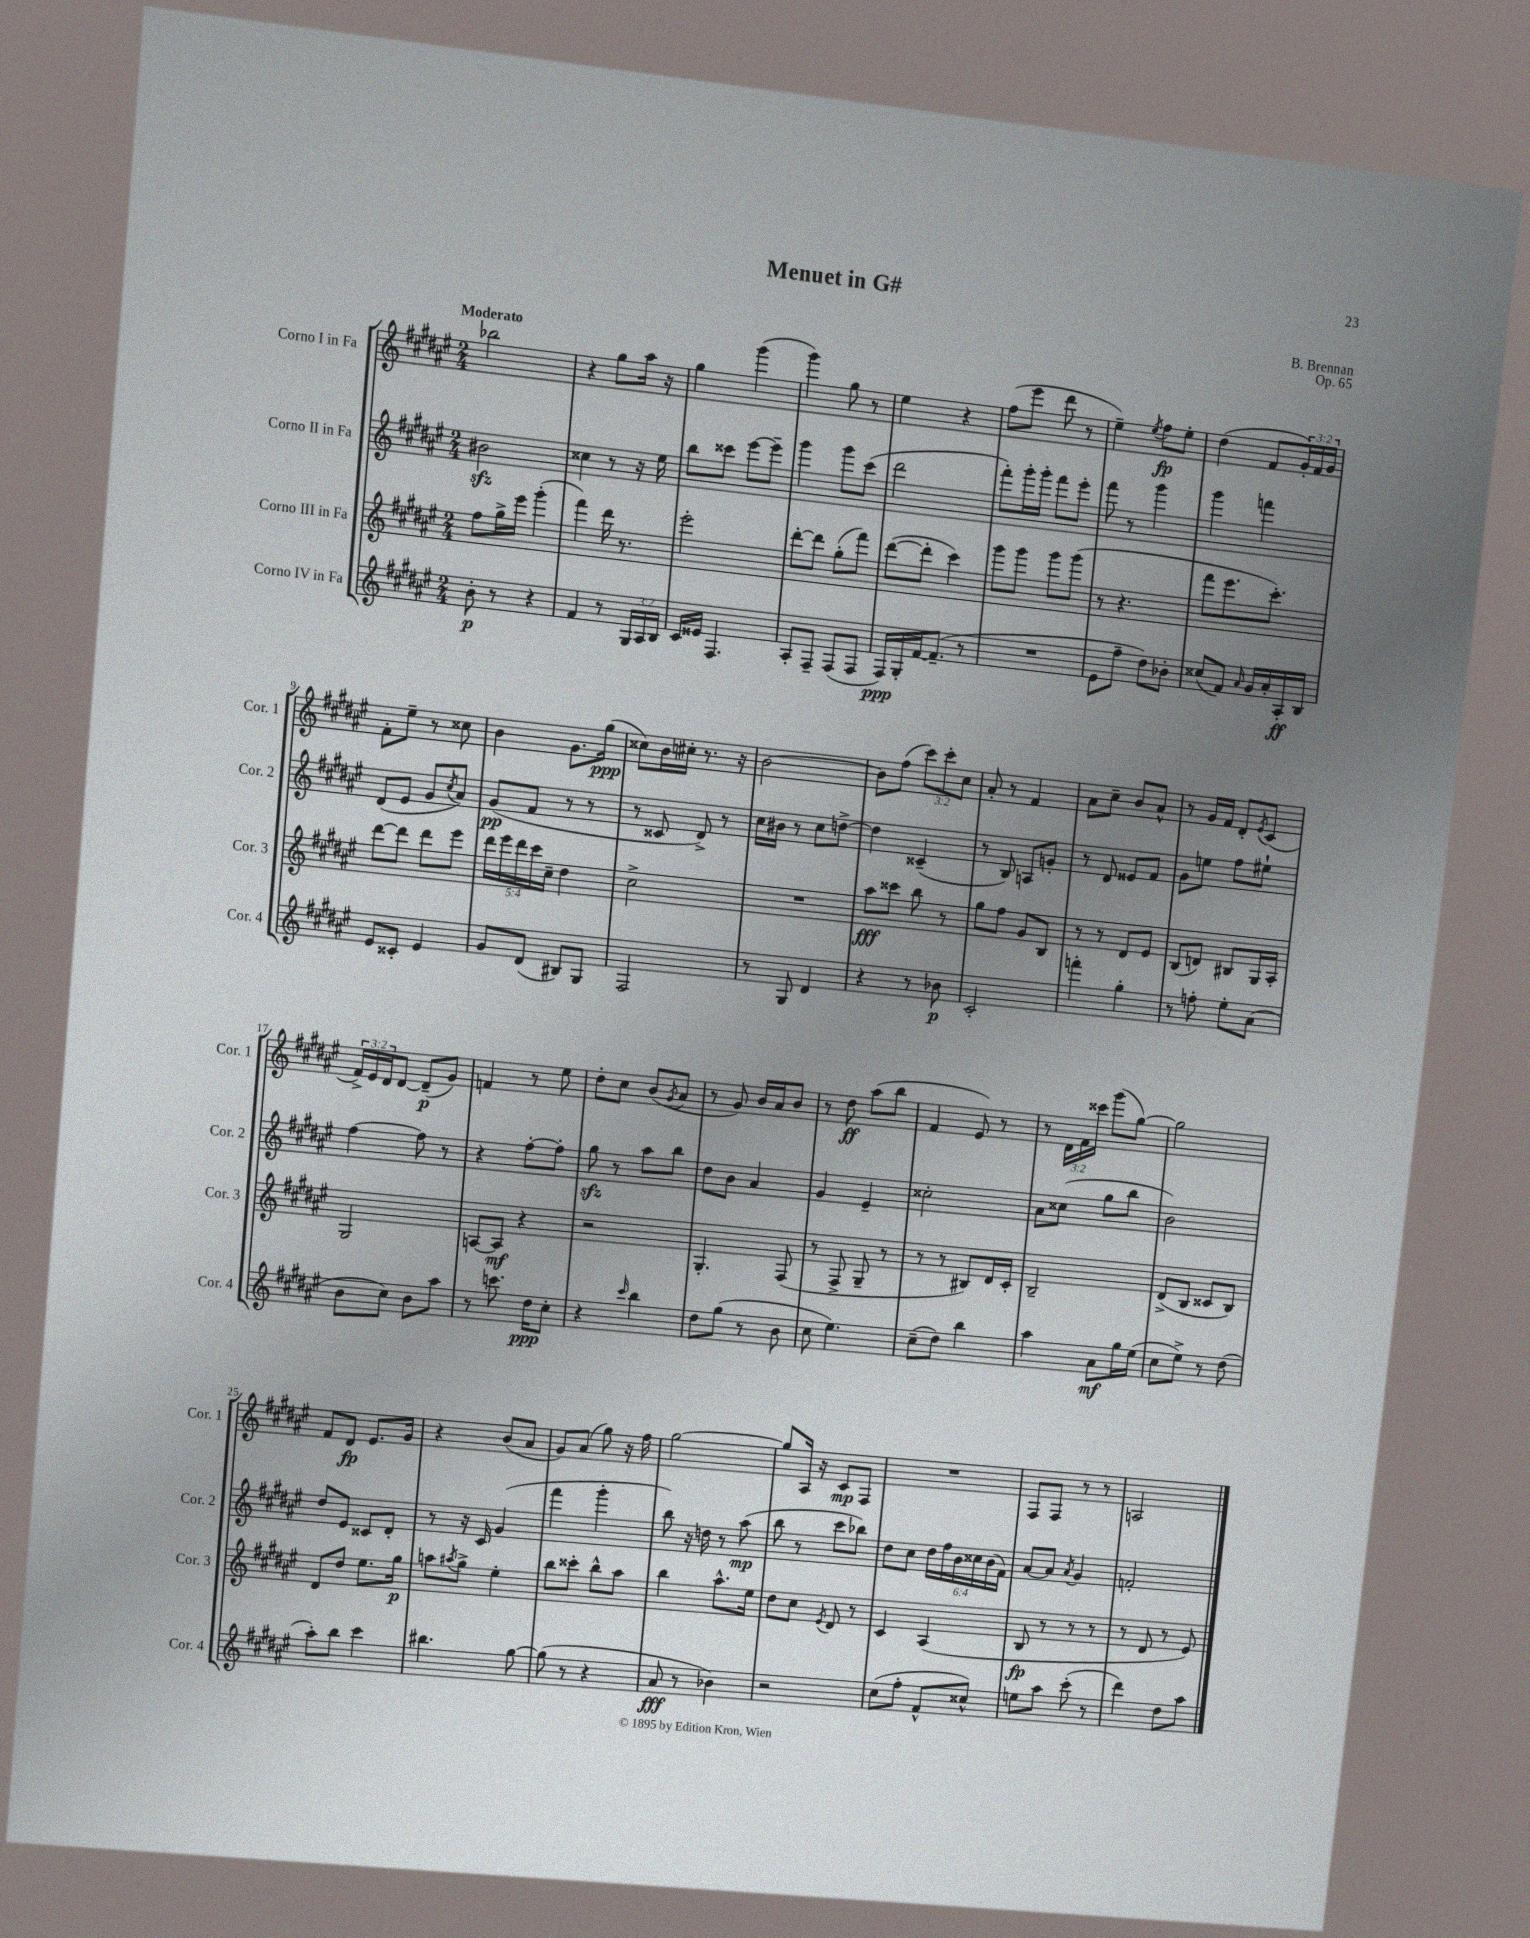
\header { title = "Menuet in G#" composer = "B. Brennan" opus = "Op. 65" }
<<
\new StaffGroup <<
\new Staff = "s0" \with { instrumentName = "Corno I in Fa" shortInstrumentName = "Cor. 1" } {
    \clef treble \key fis \major \numericTimeSignature \time 2/4 \override Staff.TupletNumber.text = #tuplet-number::calc-fraction-text \tempo "Moderato"
    bes''2 |
    r4 gis''8 ais''16 r16 |
    gis''4 gis'''4( |
    gis'''4) gis''8 r8 |
    eis''4 r4 |
    fis''8( eis'''8 dis'''8 r8 |
    eis''4--) \acciaccatura { eis''8 } fis''8\fp eis''8-. |
    dis''4( fis'8 \tuplet 3/2 { gis'16-.) fis'16 gis'16 } |
    fis'8-. eis''8-- r8 cisis''8 |
    b'4 gis'8. gis''16\ppp( |
    cisis''8) b'16 cis''16-. r8. r16 |
    b'2~ |
    b'8 fis''8( \tuplet 3/2 { cis'''8) cis'''8-. cis''8 } |
    ais'8-. r8 fis'4 |
    ais'8 cis''8-- b'8 ais'8-^ |
    r8 gis'16 fis'16 dis'8-. \acciaccatura { eis'8 } cis'8( |
    \tuplet 3/2 { fis'16->) eis'16 dis'16 } dis'8~ dis'8--\p( gis'8) |
    f'4 r8 eis''8 |
    dis''8-. cis''8 b'8( \acciaccatura { gis'8 } ais'8 |
    r8 gis'8) b'16 ais'16 b'8 |
    r8 dis''8\ff ais''8( b''8 |
    fis'4 eis'8) r8 |
    r8 \tuplet 3/2 { dis'16 fis'16 cisis'''16 } gis'''8( gis''8~) |
    gis''2 |
    fis'8 dis'8\fp eis'8. gis'16 |
    r4 b'8( ais'8 |
    gis'8) ais'8( gis''8) r16 fis''16 |
    gis''2~ |
    gis''8 ais16 r16 cis'8\mp fis8 |
    R2 |
    fis8 fis8 r8 r8 |
    a2 \bar "|." |
}
\new Staff = "s1" \with { instrumentName = "Corno II in Fa" shortInstrumentName = "Cor. 2" } {
    \clef treble \key fis \major \numericTimeSignature \time 2/4 \override Staff.TupletNumber.text = #tuplet-number::calc-fraction-text
    bis'2\sfz |
    cisis''4 r8 r16 eis''16 |
    b''8 cisis'''8 eis'''8~ eis'''8-- |
    gis'''4 gis'''8 cis'''8( |
    dis'''2 |
    fis'''8-.) gis'''16-. gis'''16-. fis'''8 eis'''8-. |
    fis'''8 r8 gis'''4 |
    gis'''4 f'''4 |
    dis'8( eis'8 gis'8 \acciaccatura { cis''8 } ais'8) |
    gis'8\pp( fis'8 r8 r8 |
    r8 cisis'8 dis'8->) r8 |
    cis''16 bis'16 r8 cis''8 d''8~-> |
    d''4 cisis'4--( |
    r8 b8) a8 g'8-. |
    r8 dis'8 eisis'8 fis'8 |
    gis'8 e''8 fis''8 eis''8-! |
    fis''4~ fis''8 r8 |
    r4 fis''8~-. fis''8-. |
    gis''8\sfz r8 ais''8 b''8 |
    dis''8 b'8 ais'4 |
    gis'4 eis'4-- |
    cisis''2-. |
    ais'8 cisis''8( gis''8 b''8 |
    b'2) |
    dis''8 eis'8 cisis'8 dis'8-. |
    r8 r16 cis'16 gis'4( |
    fis'''4 gis'''4-. |
    b''8) r16 d''16 r8 ais''8\mp( |
    b''8 r8 cis'''8 bes''8) |
    dis''8 cis''8 \tuplet 6/4 { dis''16 fis''16 b'16 cisis''16 b'16( fis'16) } |
    ais'8~ ais'8 \acciaccatura { ais'8 } gis'4 |
    f'2-. \bar "|." |
}
\new Staff = "s2" \with { instrumentName = "Corno III in Fa" shortInstrumentName = "Cor. 3" } {
    \clef treble \key fis \major \numericTimeSignature \time 2/4 \override Staff.TupletNumber.text = #tuplet-number::calc-fraction-text
    fis''8 gis''16-> eis'''16 gis'''4-.( |
    fis'''4) dis'''16 r8. |
    eis'''2-. |
    dis'''8~-. dis'''8 gis''8-.( fis'''8) |
    dis'''8~( dis'''8-. cis'''4) |
    gis'''8 gis'''8 gis'''8 gis'''8( |
    r8 r4. |
    fis'''8 eis'''8. cis'''8.-.) |
    dis'''8~ dis'''8 dis'''8 eis'''8 |
    \tuplet 5/4 { dis'''16 eis'''16 dis'''16 cis'''16 cis''16-- } dis''4 |
    cis''2-> |
    R2 |
    ais''8\fff cisis'''8 b''8 r8 |
    gis''8 fis''8 gis'8 b8 |
    r8 r8 dis'8 eis'8 |
    b8( d'8) bis8 gis16 ais16-. |
    gis2 |
    a8~ a8\mf r4 |
    r2 |
    gis4.-. fis8( |
    r8 fis8-> gis8-- r8 |
    r8 r8 bis8) dis'16 cis'16-. |
    b2-- |
    dis'8->( b8 cisis'8 b8) |
    dis'8 dis''8 eis''8. gis''16\p |
    a''8 \acciaccatura { ais''8 } gis''8-> eis''4-. |
    b''8 cisis'''8-. b''8-^ ais''8 |
    b''4 ais''8.-^ eis''16 |
    dis''8 cis''8 \acciaccatura { eis'8 } dis'8 r8 |
    cis'4 ais4( |
    b8\fp r8 r8 r8 |
    r8 dis'8 r8 eis'8) \bar "|." |
}
\new Staff = "s3" \with { instrumentName = "Corno IV in Fa" shortInstrumentName = "Cor. 4" } {
    \clef treble \key fis \major \numericTimeSignature \time 2/4 \override Staff.TupletNumber.text = #tuplet-number::calc-fraction-text
    b'8-.\p r8 r4 |
    fis'4 r8 \tuplet 3/2 { gis16 ais16 b16 } |
    cis'16 eisis'16 fis4. |
    ais8-. fis8-- fis8( fis8 |
    fis16\ppp) gis16-. fis'16~ fis'8.--( r8 |
    R2 |
    eis'8 fis''8-- dis''8) bes'8-. |
    cisis''8( fis'8) \grace { ais'16 } gis'16 ais'16-. ais16-.\ff b16 |
    eis'8 cisis'8-. eis'4 |
    gis'8 dis'8( bis8) gis8 |
    fis2 |
    r8 gis8 dis'4 |
    r4 r8 bes'8\p |
    cis'2-. |
    f'''4-. gis''4-. |
    r8 f''8-. eis''8-. ais'8( |
    b'8 cis''8) b'8 ais''8 |
    r8 c'''8. dis''16\ppp cis''8-. |
    r4 \grace { cis'''16 } b''4 |
    dis''8 gis''8( r8 b'8 |
    cis''8 eis''4.) |
    cis''8--( dis''8) b''4 |
    ais''4 ais'8\mf gis''16 eis''16( |
    cis''8 eis''8->) r8 dis''8( |
    ais''8-.) b''8 cis'''4 |
    bis''4. gis''8~ |
    gis''8( r8 r4 |
    ais'8\fff r8 bes'4) |
    r2 |
    cis''8( fis''8-. fis'8-^ cisis''8-^) |
    e''8 ais''8 cis'''8-.( r8 |
    dis'''4) dis''8 ais''8 \bar "|." |
}
>>
>>
